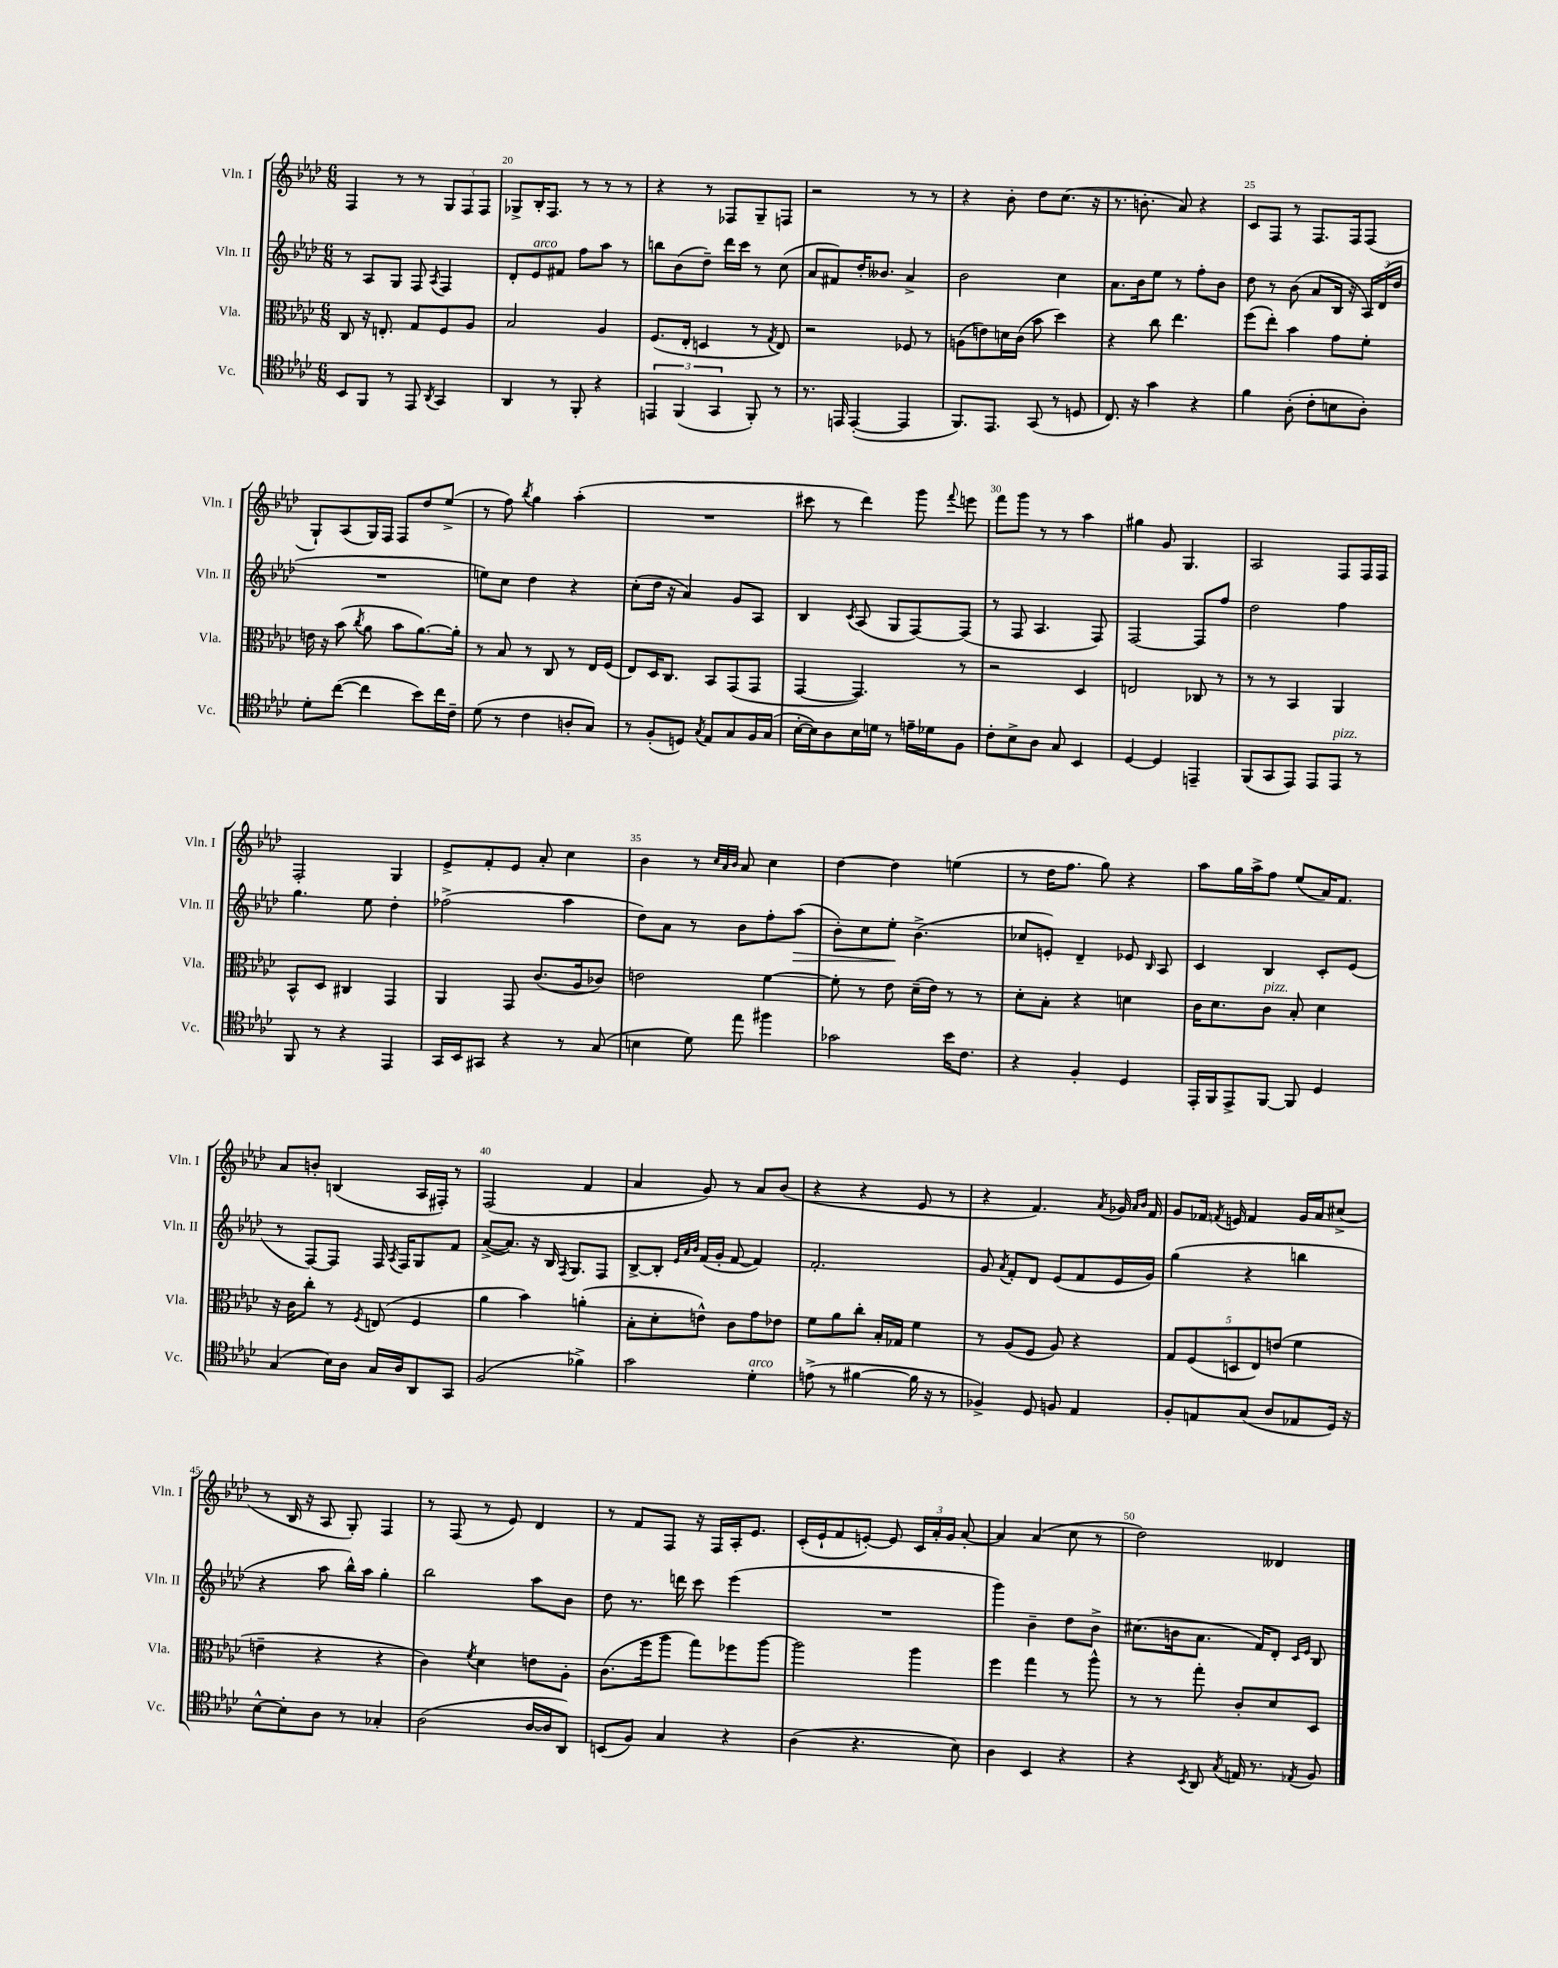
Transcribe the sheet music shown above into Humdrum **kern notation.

**kern	**kern	**kern	**dynam	**kern
*part4	*part3	*part2	*part2	*part1
*staff4	*staff3	*staff2	*staff2	*staff1
*I"Vc.	*I"Vla.	*I"Vln. II	*	*I"Vln. I
*I'Vc.	*I'Vla.	*I'Vln. II	*	*I'Vln. I
*clefC4	*clefC3	*clefG2	*	*clefG2
*k[b-e-a-d-]	*k[b-e-a-d-]	*k[b-e-a-d-]	*	*k[b-e-a-d-]
*M6/8	*M6/8	*M6/8	*	*M6/8
=19	=19	=19	=19	=19
8BB-/L	8C/	8r	.	4F/
8FF/J	16r	8A-/L	.	.
.	8.En'/	.	.	.
8r	.	8G/J	.	8r
8EE-/	8G/L	8F/	.	8r
8qAA-/	.	8qA-/	.	.
4GG/	8F/	4F/	.	12G/L
.	.	.	.	12F/
.	8A-/J	.	.	.
.	.	.	.	12F/J
=20	=20	=20	=20	=20
4AA-/	2B-/	8d-'/L	.	8G-X^/L
!	!	!LO:TX:a:i:t=arco	!	!
.	.	8e-/	.	16B-'/K
.	.	.	.	8.F/J
8r	.	8f#X/J	.	.
8FF'/	.	8ff\L	.	8r
4r	4A-/	8aa-\J	.	8r
.	.	8r	.	8r
=21	=21	=21	=21	=21
6EEn/	(8.F/L	8bbn\L	.	4r
.	.	(8b-\	.	.
(6FF/	.	.	.	.
.	16E-'/Jk	.	.	.
.	4Dn/	8dd-~\J)	.	8r
6GG/	.	.	.	.
.	.	16ddd-\LL	.	8F-X/L
.	.	16ccc\JJ	.	.
8FF'/)	8r	8r	.	8G~/
.	8qG/	.	.	.
8r	8E-/)	(8cc\	.	8Fn/J
=22	=22	=22	=22	=22
8.r	2r	8a-/L	.	2r
.	.	8f#X/)	.	.
16EEn/	.	.	.	.
([4EE'/	.	16dd-'/K	.	.
.	.	8.b--X/J	.	.
4EE/]	8F-X/	4a-^/	.	8r
.	8r	.	.	8r
=23	=23	=23	=23	=23
8.FF/L)	(8An\L	2b-\	.	4r
.	8en\)	.	.	.
8.EE-/J	.	.	.	.
.	16dn\L	.	.	8b-'\
.	(16c\JJ	.	.	.
(8GG/	8b-\	.	.	8dd-\L
8r	4dd-\)	4cc\	.	(8.cc\J
8Dn/	.	.	.	.
.	.	.	.	16r
=24	=24	=24	=24	=24
8.C/)	4r	8.a-\L	.	8.r
16r	.	16b-\k	.	8.bn'\
4g\	8cc\	8ee-\J	.	.
.	4.ee-\	8r	.	8a-/)
4r	.	8ff'\L	.	4r
.	.	8b-\J	.	.
=25	=25	=25	=25	=25
4f\	(8ff\L	8dd-\	.	8c/L
.	8ee-'\J)	8r	.	8F/J
(8A-'\	4b-\	(8b-\	.	8r
8c'\L	.	8a-/L	.	8.F/L
8Bn\	8g\L	16B-/Jk	.	.
.	.	16r	.	16F/k
8A-'\J)	8f'\J	24A-/LL)	.	(8F/J
.	.	(24d-/	.	.
.	.	24dd-/JJ	.	.
!!LO:LB:g=z
=26	=26	=26	=26	=26
8d-'\L	16en\	2.r	.	8G`/L)
.	16r	.	.	.
([8cc\J	(8b-\	.	.	(8A-/
.	8qcc/	.	.	.
4cc\]	8a-\	.	.	16G/L)
.	.	.	.	16F/JJ
.	8b-\L	.	.	8F/L
8b-\L)	[8.a-\)	.	.	8dd-/
16cc\L	.	.	.	(8ee-^/J
16c~\JJ	16a-'\Jk]	.	.	.
=27	=27	=27	=27	=27
(8d-\	8r	8een\L)	.	8r
8r	8B-/	8cc\J	.	8ff\)
.	.	.	.	8qbb-/
4c\	8r	4dd-\	.	4gg\
.	8C/	.	.	.
8An'/L	8r	4r	.	(4aa-'\
8G/J)	16E-/LL	.	.	.
.	(16F/JJ	.	.	.
=28	=28	=28	=28	=28
8r	8E-/L)	(8cc'\L	.	2.r
(8F'/L	16D-/K	16dd-\Jk	.	.
.	8.C/J	16r	.	.
8Dn/J)	.	4a-/)	.	.
8qG/	.	.	.	.
8E-/L	8BB-/L	.	.	.
8G/	(8GG/	8g/L	.	.
16F/L	8GG/J	8A-/J	.	.
(16G/JJ	.	.	.	.
=29	=29	=29	=29	=29
[16B-'\LL	[4GG/	4B-/	.	8ccc#X\
16B-\J])	.	.	.	.
8A-\	.	.	.	8r
.	.	8qc/	.	.
16B-\L	4.GG/])	(8A-/	.	4ddd-\)
16dn\JJ	.	.	.	.
8r	.	8G/L	.	.
16en~\LL	.	[8F/)	.	8ggg\
16d-X\J	.	.	.	.
.	.	.	.	8qqfff/
8F\J	8r	(8F/J]	.	8eeen\
=30	=30	=30	=30	=30
8c'\L	2r	8r	.	8fff\L
8B-^\	.	8F/	.	8ggg\J
8A-\J	.	4.A-/	.	8r
8G/	.	.	.	8r
4BB-/	4D-/	.	.	4aa-\
.	.	8F/)	.	.
=31	=31	=31	=31	=31
[4D-/	2En/	[2F/	.	4gg#X\
4D-/]	.	.	.	8g/
.	.	.	.	4.G/
4EEn~/	8C-X/	8F/L]	.	.
.	8r	8ff/J	.	.
=32	=32	=32	=32	=32
(8FF/L	8r	2dd-\	.	2A-/
8GG/	8r	.	.	.
8EE-/J)	4BB-/	.	.	.
8EE-/L	.	.	.	.
!LO:TX:a:i:t=pizz.	!	!	!	!
8EE-/J	4AA-/	4ff\	.	8F/L
8r	.	.	.	16F/L
.	.	.	.	16F/JJ
!!LO:LB:g=z
=33	=33	=33	=33	=33
8FF/	8BB-^^/L	4.gg\	.	2F'/
8r	8D-/J	.	.	.
4r	4C#X/	.	.	.
.	.	8ee-\	.	.
4EE-/	4GG/	4dd-'\	.	4G/
=34	=34	=34	=34	=34
16GG/LL	4AA-/	(2ff-X^\	.	8e-^/L
16BB-/J	.	.	.	.
8GG#X/J	.	.	.	8f'/
4r	8GG/	.	.	8e-/J
.	(8.c/L	.	.	8a-'/
8r	.	4aa-\	.	4cc\
.	16A-/k	.	.	.
(8G/	8c-X/J)	.	.	.
=35	=35	=35	=35	=35
4Bn\	2en\	8dd-\L)	.	4b-\
.	.	8a-\J	.	.
8d-\)	.	8r	.	8r
.	.	.	.	32qqcc/LLL
.	.	.	.	32qqa-/
.	.	.	.	32qqb-/JJJ
8ee-\	.	8b-\L	.	8a-/
4ff#X\	[4f\	8ff'\	.	4cc\
!	!	!	!LO:HP:b	!
.	.	(8aa-\J	>	.
=36	=36	=36	=36	=36
2g-X\	8f'\]	8b-'\L)	.	[4dd-\
.	8r	8cc\	.	.
.	8e-\	8ee-'\J	.	4dd-\]
.	(16d-~\LL	(4.b-^\	]	.
.	16e-\JJ)	.	.	.
16b-\KL	8r	.	.	(4een\
8.c\J	.	.	.	.
.	8r	.	.	.
=37	=37	=37	=37	=37
4r	8d-'\L	8cc-X/L	.	8r
.	8B-'\J	8en'/J)	.	16dd-\KL
.	.	.	.	8.ff\J
4F'/	4r	4d-~/	.	.
.	.	.	.	8gg\)
4D-/	4dn\	8e-X/	.	4r
.	.	16qqB-/	.	.
.	.	8A-/	.	.
=38	=38	=38	=38	=38
16EE-'/LL	16c\KL	4c/	.	8aa-\L
16FF/J	8.d-\	.	.	.
8EE-^/	.	.	.	16gg\L
.	.	.	.	16aa-^\J
!	!LO:TX:a:i:t=pizz.	!	!	!
[8FF/J	8c\J	4B-/	.	8ff\J
8FF/]	8B-'/	.	.	(8ee-/L
4D-/	4d-\	8c'/L	.	16a-/K)
.	.	.	.	8.f/J
.	.	(8e-/J	.	.
!!LO:LB:g=z
=39	=39	=39	=39	=39
(4G/	16r	8r	.	8a-/L
.	16c\KL	.	.	.
.	8cc'\J	[8F/L)	.	8bn'/J
16B-\LL)	8r	8F/J]	.	(4Bn/
16A-\JJ	.	.	.	.
.	8qF/	.	.	.
16G/LL	(8En/	16F/	.	.
.	.	8qA-/	.	.
16A-/J	.	16F/KL	.	.
8AA-/	4F/	8G/	.	16A-/LL
.	.	.	.	16F#X'/JJ)
8GG/J	.	8f/J	.	8r
=40	=40	=40	=40	=40
(2F/	4a-\	([8a-^/L	.	(2F/
.	.	8.a-/J])	.	.
.	4b-\)	.	.	.
.	.	16r	.	.
.	.	16B-/	.	.
.	.	8qF/	.	.
.	.	8.G/L	.	.
4f-X^\)	(4an'\	.	.	4f/
.	.	8F/J	.	.
=41	=41	=41	=41	=41
2g\	8B-'\L	[8B-^/L	.	4a-/
.	8d-'\	8B-'/J]	.	.
.	.	32qqe-/LLL	.	.
.	.	32qqa-/	.	.
.	.	32qqb-/JJJ	.	.
.	8en^^\J)	(16f/LL	.	8g/)
.	.	16g'/JJ	.	.
.	8c\L	[8f/	.	8r
!LO:TX:a:i:t=arco	!	!	!	!
4d-'\	8g\	4f/])	.	8a-/L
.	8e-X\J	.	.	(8b-/J
=42	=42	=42	=42	=42
(8en^\	8f\L	2.f'/	.	4r
8r	8a-\	.	.	.
[4f#X\	8cc'\J	.	.	4r
.	16B-'/LL	.	.	.
.	16G-X/JJ	.	.	.
16f#\]	4f\	.	.	8e-/
16r	.	.	.	.
8r	.	.	.	8r
=43	=43	=43	=43	=43
4F-X^/)	8r	8g/	.	4r
.	.	8qa-/	.	.
.	(8A-/L	8f'/L	.	.
8D-/	8F/J	8d-/J	.	4.f/)
8Fn/	8A-/)	(8e-/L	.	.
4E-/	4r	8f/	.	.
.	.	.	.	8qa-/
.	.	16e-/L	.	16g-X/
.	.	.	.	16qqa-/LL
.	.	.	.	16qqb-/JJ
.	.	16g/JJ)	.	16f/
=44	=44	=44	=44	=44
8F'/L	10G/L	(4gg\	.	8g/L
.	(10F/	.	.	.
8En/	.	.	.	16f-X/Jk
.	.	.	.	8qfn/
.	.	.	.	16en/
.	10Dn/	.	.	.
(8G/J	.	4r	.	4f/
.	10E-/)	.	.	.
8A-/L	.	.	.	.
.	(10en/J	.	.	.
8E-X/	4f\	4bbn\	.	16g/LL
.	.	.	.	16a-/J
16D-/Jk)	.	.	.	(8cc#X^/J
16r	.	.	.	.
!!LO:LB:g=z
=45	=45	=45	=45	=45
[8B-^^\L	4en~\	4r	.	8r
8B-'\]	.	.	.	16B-/
.	.	.	.	16r
8A-\J	4r	8aa-\	.	8A-/
8r	.	16bb-^^\LL)	.	8G'/)
.	.	16aa-\JJ	.	.
4G-X'/	4r	4gg'\	.	4F/
=46	=46	=46	=46	=46
(2A-\	4c\)	2bb-\	.	8r
.	.	.	.	(8F/
.	8qf/	.	.	.
.	4d-\	.	.	8r
.	.	.	.	8e-/)
[16A-/LL	8en\L	8aa-\L	.	4d-/
16A-/J]	.	.	.	.
8AA-/J)	8A-'\J	8b-\J	.	.
=47	=47	=47	=47	=47
(8BBn/L	(8.c\L	8dd-\	.	8r
8F/J)	.	8.r	.	8f/L
.	16ff\k	.	.	.
4G/	8aa-\J	.	.	8F/J
.	.	16dddn\	.	.
.	8gg\L)	8ccc\	.	16r
.	.	.	.	16F/LL
4r	8ff-X\	(4eee-\	.	16A-'/J
.	.	.	.	8.e-/J
.	[8aa-\J	.	.	.
=48	=48	=48	=48	=48
(4A-\	2aa-\]	2.r	.	(16c'/LL
.	.	.	.	16e-`/J
.	.	.	.	8f/
4.r	.	.	.	[8en'/J)
.	.	.	.	8e/]
.	4aa-\	.	.	24c/LL
.	.	.	.	24a-'/
.	.	.	.	24g/JJ
8B-\)	.	.	.	[8a-'/
=49	=49	=49	=49	=49
4A-\	4ff\	4ggg\)	.	4a-/]
4BB-/	4gg\	4b-~\	.	(4a-/
4r	8r	8dd-\L	.	8cc\
.	8aa-^^\	8b-^\J	.	8r
=50	=50	=50	=50	=50
4r	8r	(8.cc#X\L	.	2dd-\)
.	8r	.	.	.
.	.	16bn\k	.	.
8qBB-/	.	.	.	.
8AA-/	8gg'\	8.a-\J	.	.
8qG/	.	.	.	.
16En/	8c'/L	.	.	.
8.r	.	16f/KL)	.	.
.	8d-/	8d-'/J	.	4d--X/
.	.	16qqc/LL	.	.
8qE-X/	.	16qqe-/JJ	.	.
8F/	8D-/J	8B-/	.	.
==	==	==	==	==
*-	*-	*-	*-	*-
